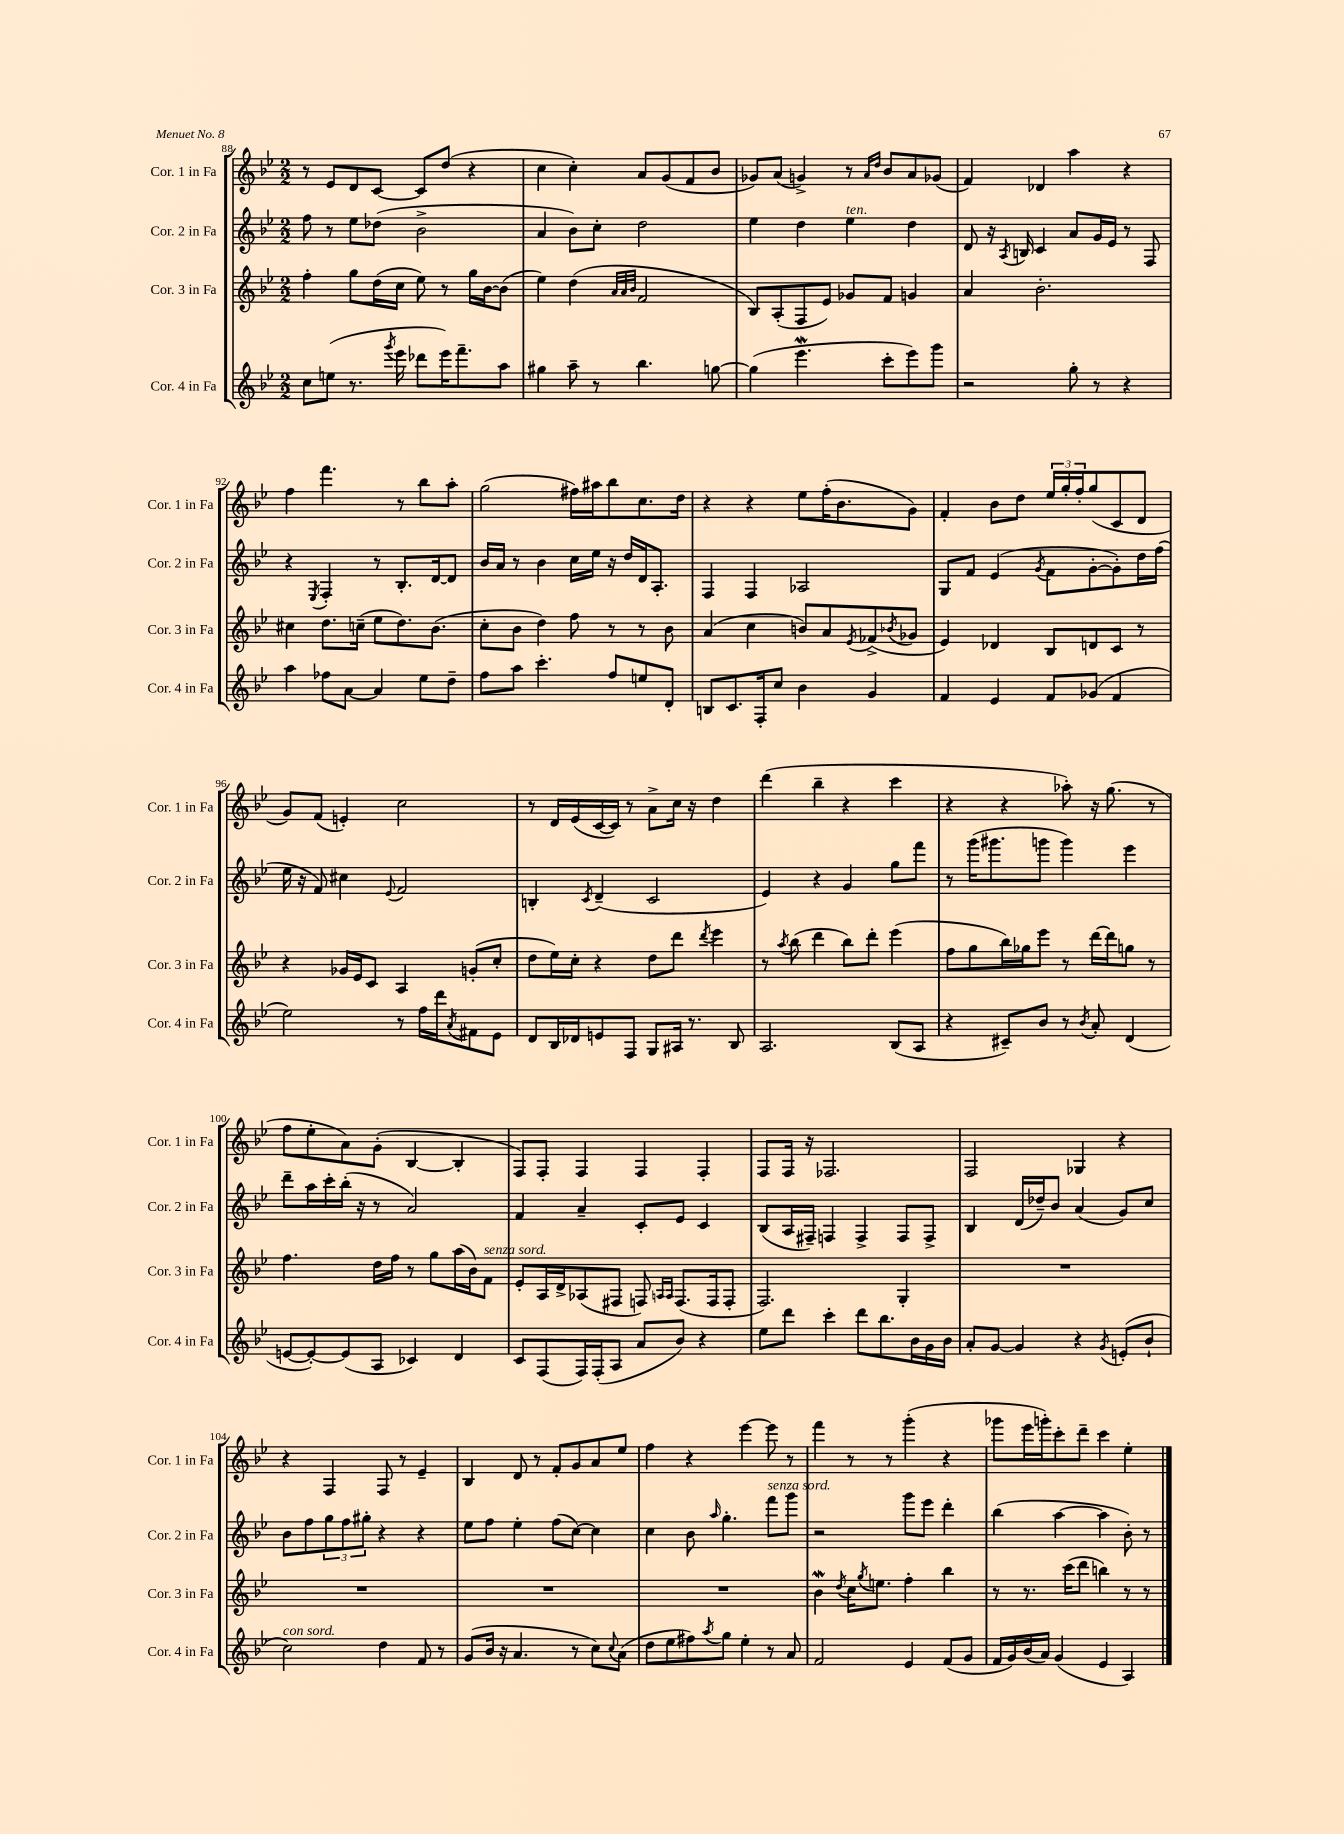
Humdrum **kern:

**kern	**kern	**kern	**kern
*staff4	*staff3	*staff2	*staff1
*clefG2	*clefG2	*clefG2	*clefG2
*k[b-e-]	*k[b-e-]	*k[b-e-]	*k[b-e-]
*M2/2	*M2/2	*M2/2	*M2/2
8cc	4ff'	8ff	8r
(8ee	.	8r	8e-
8.r	8gg	8ee-	8d
.	(16dd	(8dd-	[8c
8qggg	.	.	.
16eee-	16cc	.	.
8ddd-	8ee-)	2b-^	8c]
16eee-)	8r	.	(8dd
8.fff~	.	.	.
.	16gg	.	4r
.	[16b-	.	.
8aa	(8b-]	.	.
=	=	=	=
4gg#	4ee-)	4a	4cc
8aa~	(4dd	8b-)	4cc')
8r	.	8cc'	.
.	32qqa	.	.
.	32qqa	.	.
.	32qqb-	.	.
4.bb-	2f	2dd	8a
.	.	.	(8g
.	.	.	8f
[8gg	.	.	8b-
=	=	=	=
(4gg]	8B-)	4ee-	8g-)
.	(8A'	.	(8a
4.eee-	8F	4dd	4g^)
.	8e-)	.	.
.	8g-	4ee-	8r
.	.	.	16qqa
.	.	.	16qqdd
8ccc'	8f	.	8b-
8eee-)	4g	4dd	8a
8ggg	.	.	(8g-
=	=	=	=
2r	4a	8d	4f)
.	.	16r	.
.	.	8qA	.
.	.	16B	.
.	2.b-'	4c	4d-
8gg'	.	8a	4aa
8r	.	16g	.
.	.	16e-	.
4r	.	8r	4r
.	.	8F	.
=	=	=	=
4aa	4cc#	4r	4ff
.	.	8qE-	.
8ff-	8.dd	4F'	4.fff
[8a	.	.	.
.	(16cc~	.	.
4a]	8ee-	8r	.
.	8.dd)	8.B-'	8r
8ee-	.	.	8bb-
.	(8.b-	[16d	.
8dd~	.	8d]	8aa'
=	=	=	=
8ff	8cc'	16b-	(2gg
.	.	16a	.
8aa	8b-	8r	.
4.ccc'	4dd)	4b-	.
.	8ff	16cc	16ff#)
.	.	16ee-	16aa#
8ff	8r	16r	8bb-
.	.	16dd	.
8ee	8r	16d	8.cc
.	.	8.A'	.
8d'	8b-	.	.
.	.	.	16dd
=	=	=	=
8B	(4a	4F	4r
8.c	.	.	.
.	4cc	4F	4r
16F'	.	.	.
8cc	.	.	.
4b-	8b)	2A-	8ee-
.	8a	.	(16ff'
.	.	.	8.b-
.	8qe-	.	.
4g	(8f-^	.	.
.	8qb-	.	.
.	8g-	.	8g)
=	=	=	=
4f	4e-)	8G	4f'
.	.	8f	.
4e-	4d-	(4e-	8b-
.	.	.	8dd
.	.	8qg	.
8f	8B-	8f	24ee-
.	.	.	24gg'
.	.	.	24ff'
(8g-	8d	[8g'	(8gg
4f	8c	8g'])	8c
.	8r	16dd	8d
.	.	(16ff	.
=	=	=	=
2ee-)	4r	16ee-	8g)
.	.	16r	.
.	.	8f)	(8f
.	16g-	4cc#	4e')
.	16e-	.	.
.	8c	.	.
.	.	8qqe-	.
8r	4A	2f	2cc
16ff	.	.	.
16ddd	.	.	.
8qa	.	.	.
8f#	(8g'	.	.
8e-	8cc'	.	.
=	=	=	=
8d	8dd	4B'	8r
16B-	16ee-)	.	16d
16d-	16cc'	.	(16e-
.	.	8qc	.
8e	4r	(4d~	[16c
.	.	.	16c])
8F	.	.	8r
8G	8dd	2c	8a^
16A#	8ddd	.	16cc
8.r	.	.	16r
.	8qddd	.	.
.	4eee-	.	4dd
8B-	.	.	.
=	=	=	=
2.A	8r	4e-)	(4ddd
.	8qaa	.	.
.	(8bb-	.	.
.	4ddd	4r	4bb-~
.	8bb-)	4g	4r
.	8ddd'	.	.
(8B-	(4eee-	8gg	4ccc
8A	.	8fff	.
=	=	=	=
4r	8ff	8r	4r
.	8gg	(16ggg	.
.	.	8.ggg#	.
8c#~)	16bb-)	.	4r
.	16gg-	.	.
8b-	8eee-	8ggg	.
8r	8r	4ggg)	8aa-')
8qb-	.	.	.
8a'	[16ddd	.	16r
.	16ddd]	.	(8.gg
(4d	8gg	4eee-	.
.	8r	.	8r
=	=	=	=
[8e	4.ff	8ddd~	8ff
8e'_)	.	16aa	8ee-'
.	.	16ccc'	.
(8e]	.	(16bb-'	8a)
.	.	16r	.
8A	16dd	8r	(8g'
.	16ff	.	.
4c-)	8r	2a)	[4B-
.	8gg	.	.
4d	(16aa	.	4B-']
.	16b-)	.	.
.	8f	.	.
=	=	=	=
8c	8e-'	4f	8F)
(8F	16A	.	8F'
.	16d^	.	.
16F)	(8A-	4a~	4F
(16F'	.	.	.
8A	8F#	.	.
8a	8F)	8c'	4F
.	16qqA	.	.
.	16qqA	.	.
8b-)	(8.F	8e-	.
4r	.	4c	4F'
.	16F	.	.
.	8F'	.	.
=	=	=	=
8ee-	2.F)	(8B-	8F
8ddd	.	16A	16F
.	.	16F#~)	16r
4ccc'	.	4F	2.F-
8ddd	.	4F^	.
8.bb-	.	.	.
.	4G'	8F	.
16b-	.	.	.
16g	.	8F^	.
16b-	.	.	.
=	=	=	=
8a'	1r	4B-	2F
[8g	.	.	.
4g]	.	(16d	.
.	.	16dd-~)	.
.	.	8b-	.
4r	.	(4a	4G-
8qg	.	.	.
(8e'	.	8g)	4r
8b-`	.	8cc	.
=	=	=	=
2cc)	1r	8b-	4r
.	.	8ff	.
.	.	12gg	4F
.	.	12ff	.
.	.	12gg#'	.
4dd	.	4r	8F
.	.	.	8r
8f	.	4r	4e-~
8r	.	.	.
=	=	=	=
(8g	1r	8ee-	4B-
16b-	.	8ff	.
16r	.	.	.
4.a	.	4ee-'	8d
.	.	.	8r
.	.	(8ff	8f'
8r	.	[8cc)	8g
8cc)	.	4cc]	8a
8qqcc	.	.	.
(8a	.	.	8ee-
=	=	=	=
8dd	1r	4cc	4ff
8ee-	.	.	.
8ff#)	.	8b-	4r
8qaa	.	16qqaa	.
8gg	.	4.gg'	.
4ee-'	.	.	[4eee-
8r	.	8fff	8eee-]
8a	.	8ggg	8r
=	=	=	=
2f	4b-	2r	4fff
.	8qdd	.	.
.	16cc	.	8r
.	8qgg	.	.
.	8.ee	.	.
.	.	.	8r
4e-	4ff'	8ggg	(4ggg'
.	.	8eee-	.
(8f	4bb-	4ddd'	4r
8g	.	.	.
=	=	=	=
16f	8r	(4bb-	8ggg-
16g)	.	.	.
(16b-	8.r	.	16eee-
16a)	.	.	16ggg')
(4g	.	[4aa	8ccc'
.	(16ccc	.	.
.	8ddd	.	8ddd~
4e-	4bb)	4aa]	4ccc
4A)	8r	8b-')	4ee-'
.	8r	8r	.
==	==	==	==
*-	*-	*-	*-
